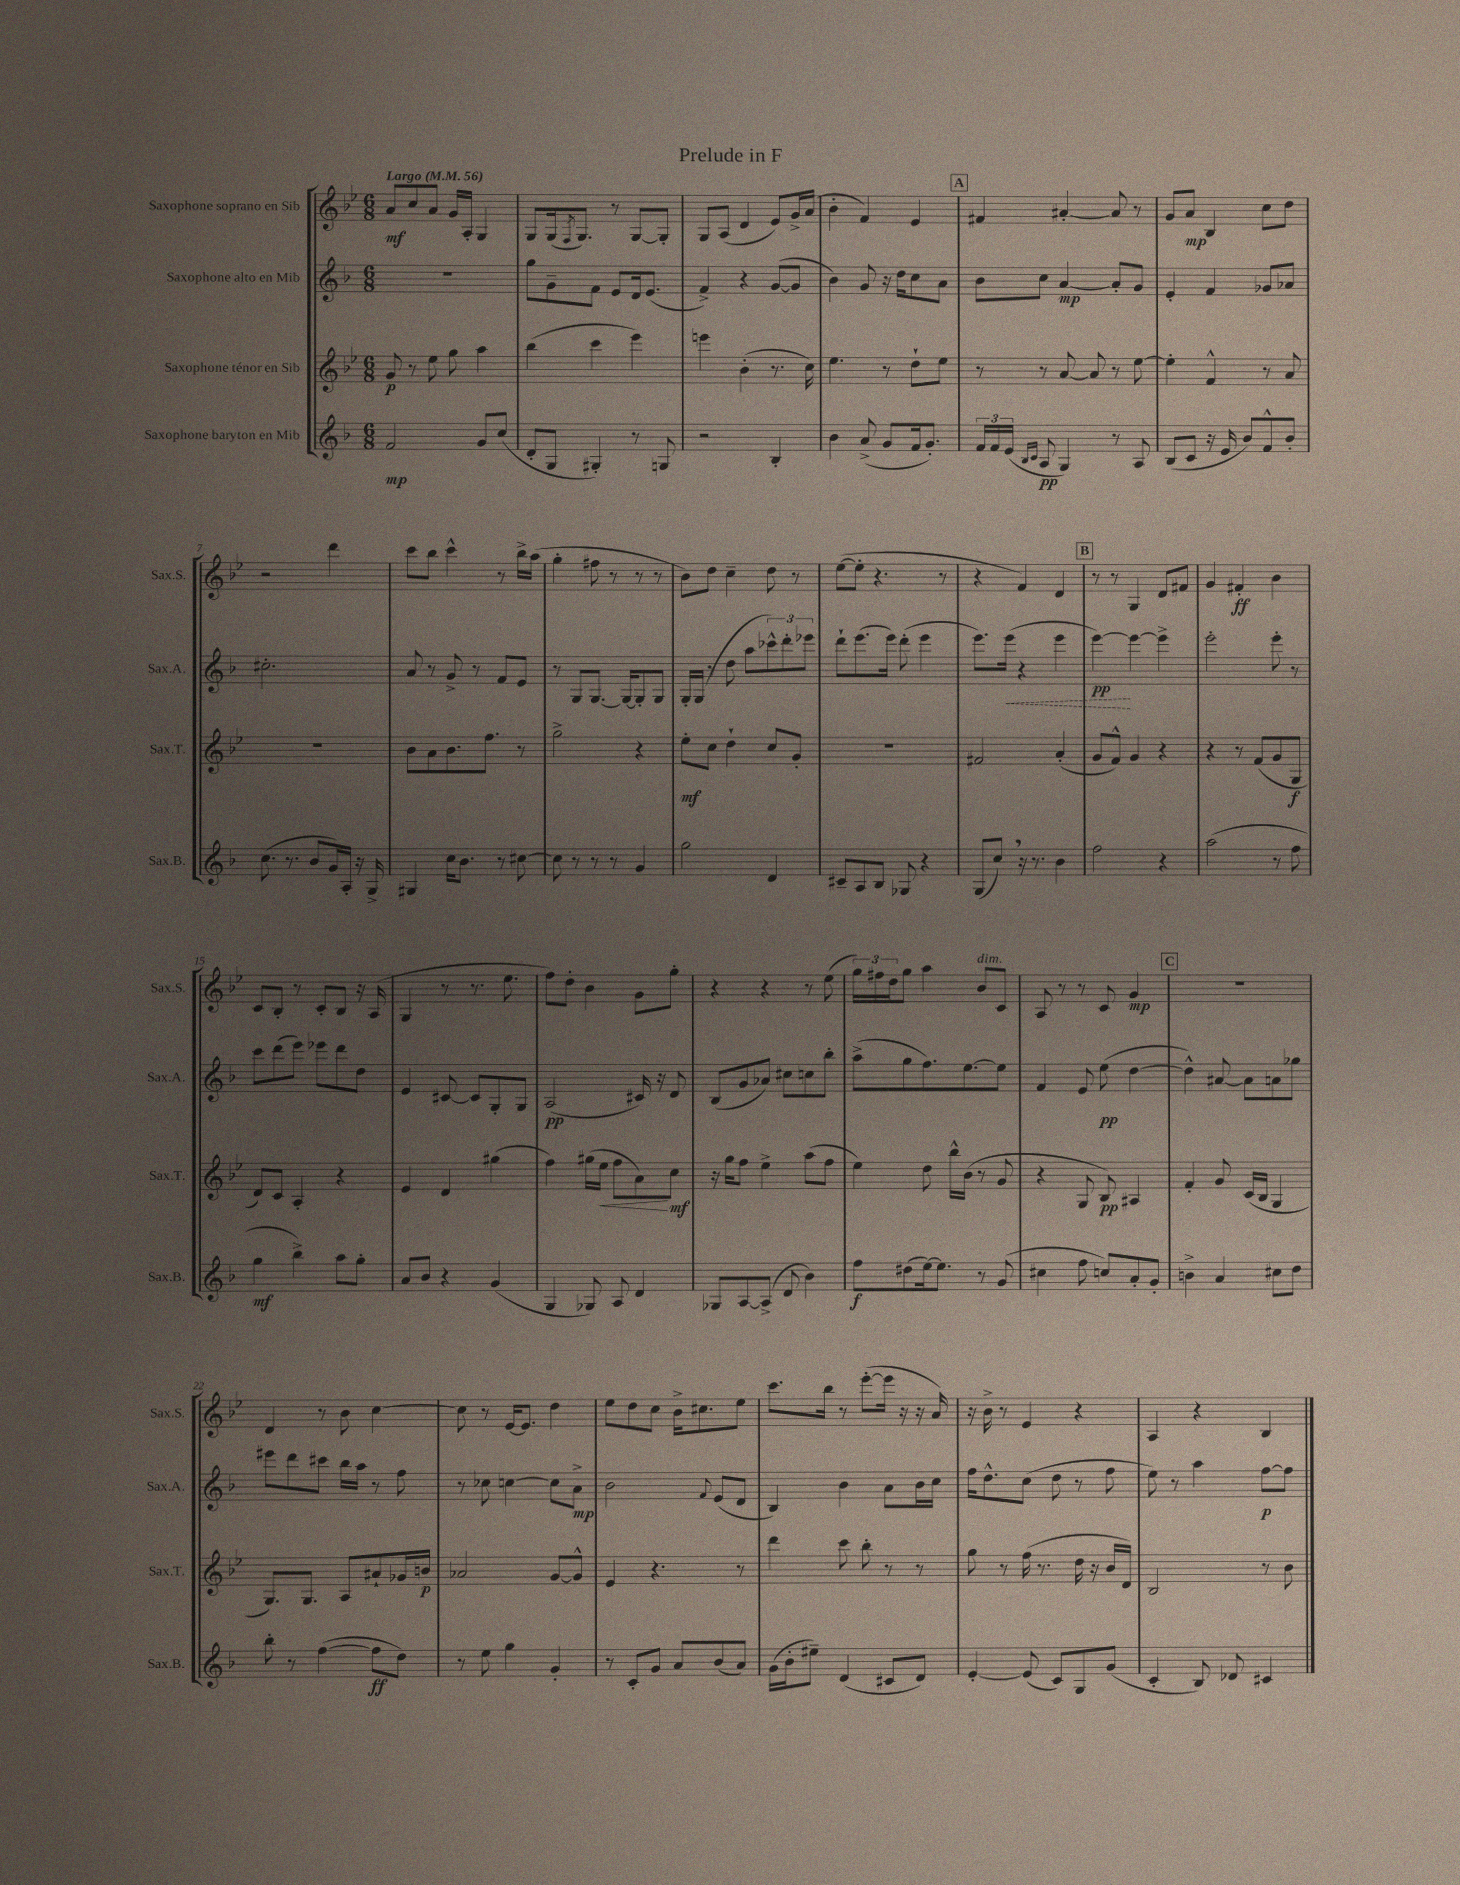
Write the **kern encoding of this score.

**kern	**kern	**kern	**kern
*staff4	*staff3	*staff2	*staff1
*clefG2	*clefG2	*clefG2	*clefG2
*k[b-]	*k[b-e-]	*k[b-]	*k[b-e-]
*M6/8	*M6/8	*M6/8	*M6/8
*MM56	*MM56	*MM56	*MM56
2f	8g	2.r	8a
.	8r	.	8cc
.	8ee-	.	8a
.	8gg	.	16g
.	.	.	16A'
8g	4aa	.	4G
(8cc	.	.	.
=	=	=	=
8d'	(4bb-	8gg	8G
8G	.	8g~	(16G
.	.	.	8qF
.	.	.	8.G)
4G#')	4ccc	8f	.
.	.	8e	8r
8r	4eee-)	16d	[8G
.	.	(8.e	.
8G	.	.	8G']
=	=	=	=
2r	4eee	4f^)	8G
.	.	.	(8A
.	(4b-'	4r	4d
4B-'	8.r	([8g	8e-)
.	.	8g]	16g^
.	16cc)	.	(16a
=	=	=	=
4b-	4.ee-	4b-)	4b-'
(8a^	.	8g	4f)
8g	8r	16r	.
.	.	16dd	.
16f	8dd`	8cc	4e-
8.g')	.	.	.
.	8ee-	8a	.
=	=	=	=
24f	8r	8b-	4f#
24f	.	.	.
(24e	.	.	.
16qqB-	.	.	.
16qqc	.	.	.
8A	8r	8cc	.
4G)	[8a	[4a	[4a#'
.	8a]	.	.
8r	8r	8a']	8a#]
8A	[8ee-	8g	8r
=	=	=	=
(8B-	4ee-']	4e'	8g
8c	.	.	8a
16r	4f^^	4f	4B-
16e	.	.	.
8b-)	.	.	.
8f^^	8r	8g-	8cc
8b-'	8a	8a-	8dd
=	=	=	=
(8.cc	2.r	2.cc#'	2r
8.r	.	.	.
8b-	.	.	.
16g)	.	.	4ddd
16A'	.	.	.
16r	.	.	.
16G^	.	.	.
=	=	=	=
4G#	8b-	8a	8ccc
.	8a	8r	8bb-
16cc	8.b-	8g^	4ccc^^
8.b-	.	.	.
.	.	8r	.
.	8.ff	.	.
8r	.	8f	8r
[8cc#	8r	8e	16bb-^
.	.	.	(16aa
=	=	=	=
8cc#]	2gg^	8r	4gg'
8r	.	8G	.
8r	.	[8.G	8ff#
8r	.	.	8r
.	.	16G_	.
4g	4r	8G']	8r
.	.	8G	8r
=	=	=	=
2gg	8ee-'	16G'	8b-)
.	.	(16G	.
.	8cc	8r	8dd
.	4dd`	8dd	4cc~
.	.	8aa	.
4d	8cc	12ccc-^^)	8dd
.	.	12ddd'	.
.	8g'	.	8r
.	.	12eee-	.
=	=	=	=
8c#~	2.r	8ddd`	([8ee-
8A	.	(8.eee	8ee-']
8B-	.	.	4.r
.	.	16eee)	.
8G-	.	(8ddd'	.
4r	.	4eee	.
.	.	.	8r
=	=	=	=
(8G	2f#	8.eee)	4r
8cc)	.	.	.
.	.	(16eee	.
16r	.	4r	4f)
8.r	.	.	.
4b-	(4a'	4eee	4d
=	=	=	=
2ff	8g	[4eee)	8r
.	8f^^)	.	8r
.	4g	4eee_	4G
4r	4r	4eee^]	8d
.	.	.	8f#
=	=	=	=
(2aa	4r	2eee'	4g
.	8r	.	4f#'
.	(8f	.	.
8r	8g	8eee'	4b-
8ff	8G	8r	.
=	=	=	=
4gg	8d)	8ccc	8c
.	8c	(8ddd	8B-'
4bb-^)	4A'	8eee)	8r
.	.	8eee-	8c'
8aa	4r	8ddd	8B-
8gg'	.	8dd	16r
.	.	.	(16A
=	=	=	=
8a	4e-	4e	4G
8b-	.	.	.
4r	4d	[8c#	8r
.	.	8c#]	8.r
(4g	(4gg#	8G'	.
.	.	.	8.ee-
.	.	8G	.
=	=	=	=
4G	4ff)	(2A	8ff)
.	.	.	8dd'
8G-)	(16gg#	.	4b-
.	16ee-	.	.
8A	8ff	.	.
4d	8a)	16c#)	8g
.	.	16r	.
.	8cc	8d	8gg'
=	=	=	=
8G-	16r	(8B-	4r
.	16gg	.	.
[8A	8ff	8g	.
(8A^]	4ee-^	8a-)	4r
8d	.	8cc#	.
4b-)	(8aa	8cc	8r
.	8ff	8bb-'	(8ee-
=	=	=	=
8ff	4ee-)	(8aa^	24gg)
.	.	.	24ff#
.	.	.	24dd
(8dd#	.	8gg	8gg
[16ee)	8dd	8.ff)	4aa
8.ee]	.	.	.
.	16bb-^^	.	.
.	(16b-	[8.ee	.
8r	8r	.	8b-
(8g	8g	8ee]	8c
=	=	=	=
4cc#	4r	4f	8A
.	.	.	8r
8ff	8G	8e	8r
8cc)	8B-)	(8ee	8c
8a'	4A#	[4dd	4g
8g'	.	.	.
=	=	=	=
4b^	4f'	4dd^^])	2.r
4a	8g	[8a#	.
.	(16c	8a#]	.
.	16B-	.	.
8cc#	4G	8a	.
8dd	.	8gg-	.
=	=	=	=
8bb-'	8.G)	8eee#	4d
8r	.	8ddd	.
.	8.G	.	.
([4ff	.	8ccc#	8r
.	8A	16bb-	8b-
.	.	16aa	.
8ff]	8a#`	8r	[4cc
8dd)	16g-	8ff	.
.	16b	.	.
=	=	=	=
8r	2a-	8r	8cc]
8ee	.	8cc-	8r
4gg	.	[4cc	[16e-
.	.	.	8.e-]
4g'	[8g	8cc]	4dd
.	8g^^]	8a^	.
=	=	=	=
8r	4e-	2b-	8ee-
8c'	.	.	8dd
8g	4.r	.	8cc
8a	.	.	16b-^
.	.	.	8.cc#
.	.	8qqf	.
(8b-	.	(8e	.
8a)	8r	8d	8ee-
=	=	=	=
(16g	4ddd	4B-)	8.ccc
16b-'	.	.	.
8ee#~)	.	.	.
.	.	.	16bb-
(4d	8ccc	4b-	8r
.	8bb-'	.	([8eee-'
8c#	8r	8a	16eee-]
.	.	.	16r
8d)	8r	16b-	16r
.	.	16cc	16a)
=	=	=	=
[4e'	8gg	16ff	16r
.	.	8.dd^^	16b-^
.	8r	.	8r
(8e]	(16ff	(8cc	4e-
.	8.r	.	.
8c)	.	8dd	.
8G	16dd	8r	4r
.	16r	.	.
(8g	16b-	8ff	.
.	16d)	.	.
=	=	=	=
4c'	2B-	8ee)	4A
.	.	8r	.
8B-)	.	4aa	4r
8d-	.	.	.
4c#	8r	[8ff	4B-
.	8b-	8ff]	.
==	==	==	==
*-	*-	*-	*-
